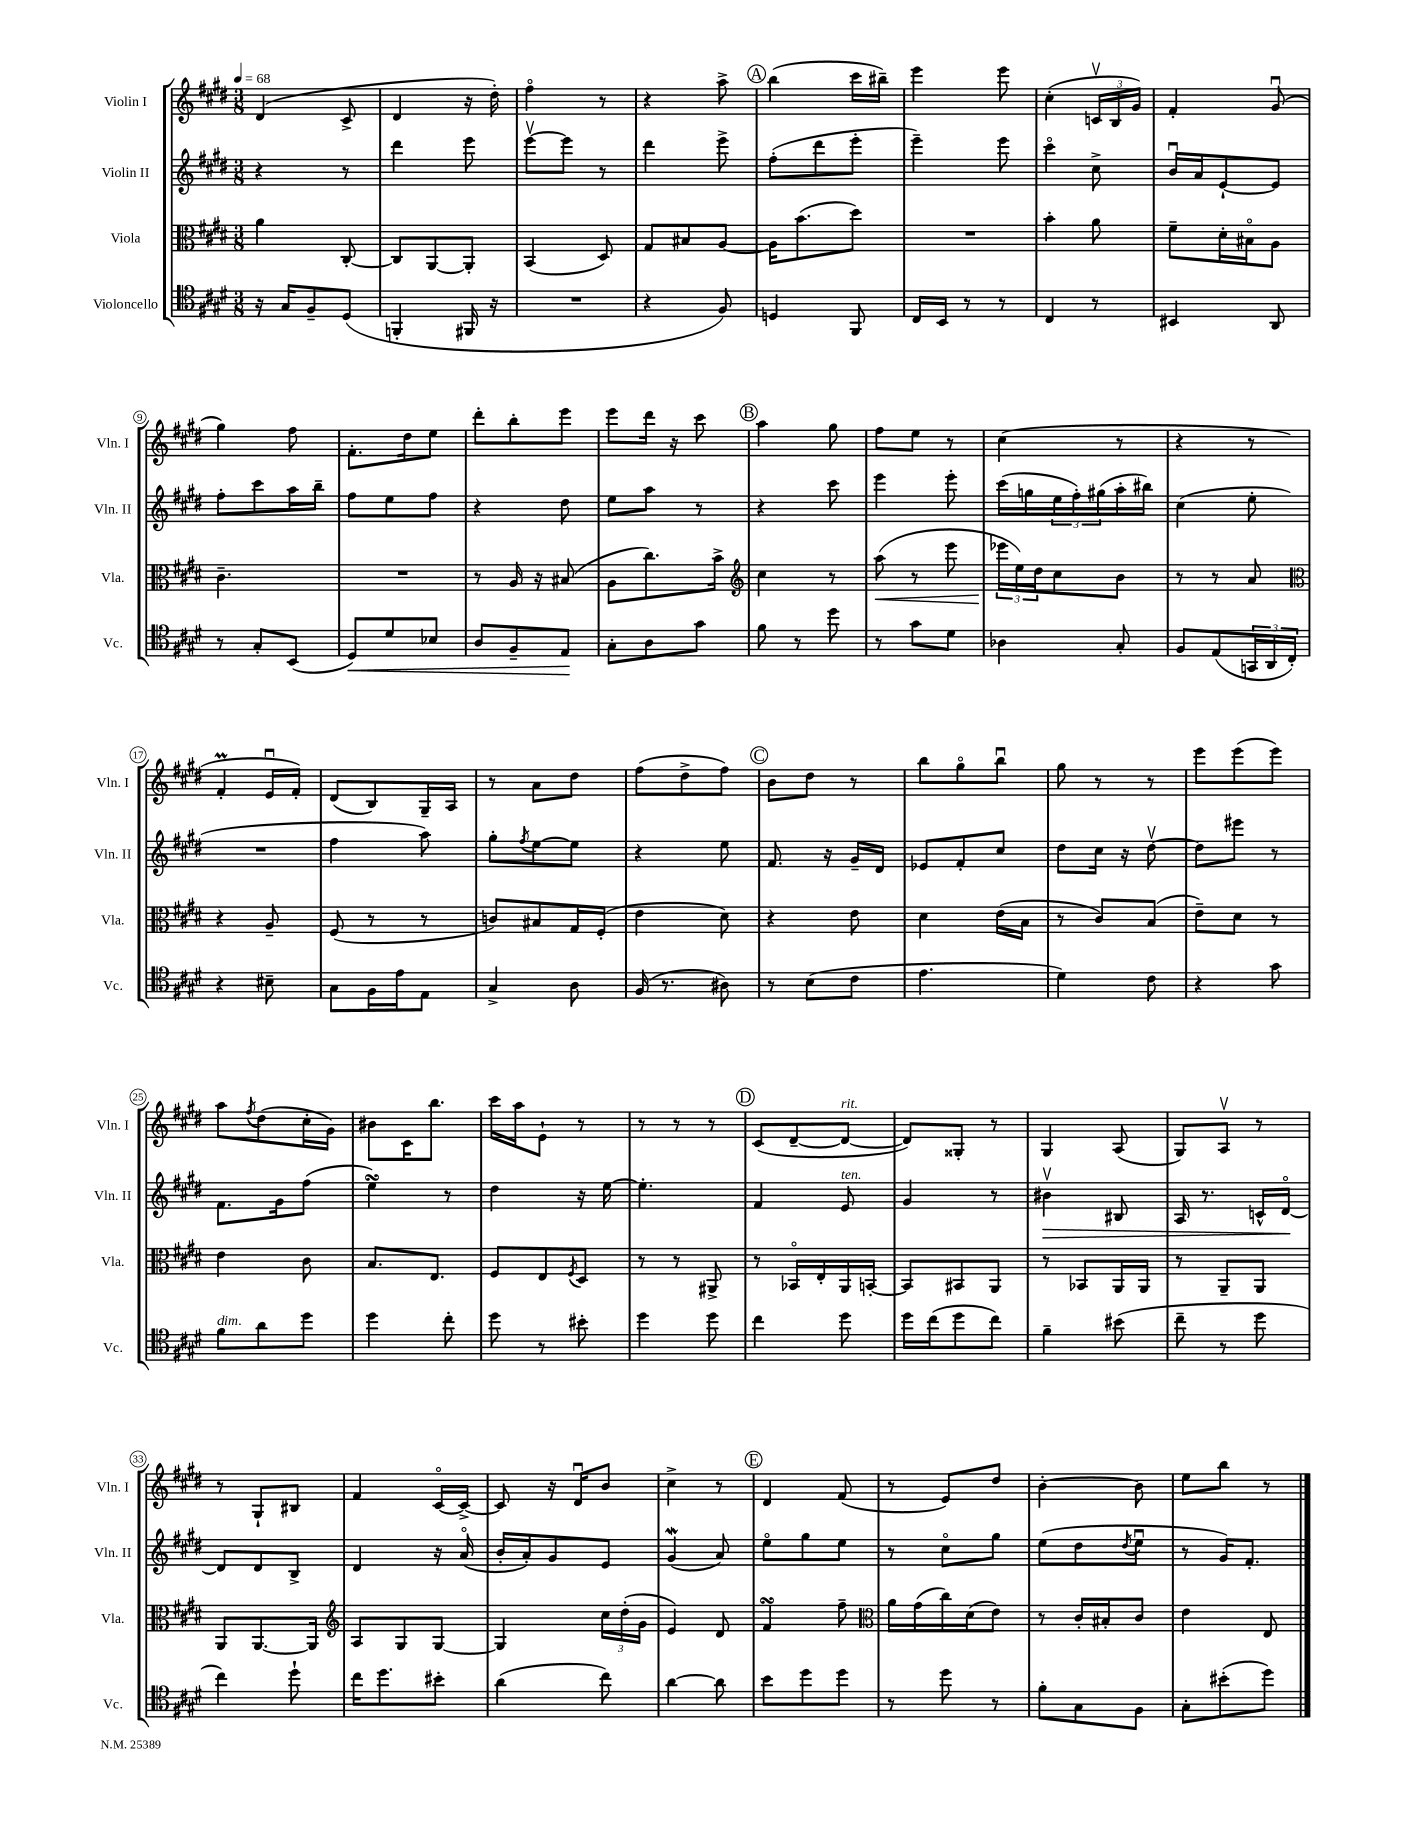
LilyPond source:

<<
\new StaffGroup <<
\new Staff = "s0" \with { instrumentName = "Violin I" shortInstrumentName = "Vln. I" } {
    \clef treble \key e \major \numericTimeSignature \time 3/8 \tempo 4 = 68
    dis'4( cis'8-> |
    dis'4 r16 dis''16-.) |
    fis''4\flageolet r8 |
    r4 a''8-> |
    \mark \markup { \circle "A" } b''4( cis'''16 bis''16--) |
    e'''4 e'''8 |
    cis''4-.( \tuplet 3/2 { c'16\upbow b16 gis'16) } |
    fis'4-. gis'8\downbow( |
    gis''4) fis''8 |
    fis'8.-. dis''16 e''8 |
    dis'''8-. b''8-. e'''8 |
    e'''8 dis'''16 r16 cis'''8 |
    \mark \markup { \circle "B" } a''4 gis''8 |
    fis''8 e''8 r8 |
    cis''4( r8 |
    r4 r8 |
    fis'4-.\prall e'16\downbow fis'16-.) |
    dis'8( b8) gis16-- a16 |
    r8 a'8 dis''8 |
    fis''8( dis''8-> fis''8) |
    \mark \markup { \circle "C" } b'8 dis''8 r8 |
    b''8 gis''8\flageolet b''8\downbow |
    gis''8 r8 r8 |
    e'''8 e'''8( e'''8) |
    a''8 \acciaccatura { fis''8 } dis''8( cis''16-. gis'16) |
    bis'8 cis'16 b''8. |
    cis'''16 a''16 e'8-! r8 |
    r8 r8 r8 |
    \mark \markup { \circle "D" } cis'8( dis'8~-- dis'8~^\markup { \italic "rit." } |
    dis'8) gisis8-. r8 |
    gis4 a8( |
    gis8) a8\upbow r8 |
    r8 gis8-! bis8 |
    fis'4 cis'16~\flageolet cis'16~-> |
    cis'8 r16 dis'16\downbow b'8 |
    cis''4-> r8 |
    \mark \markup { \circle "E" } dis'4 fis'8( |
    r8 e'8) dis''8 |
    b'4~-. b'8 |
    e''8 b''8 r8 \bar "|." |
}
\new Staff = "s1" \with { instrumentName = "Violin II" shortInstrumentName = "Vln. II" } {
    \clef treble \key e \major \numericTimeSignature \time 3/8
    r4 r8 |
    dis'''4 e'''8 |
    e'''8~\upbow e'''8 r8 |
    dis'''4 e'''8-> |
    \mark \markup { \circle "A" } fis''8-.( dis'''8 e'''8-. |
    e'''4--) e'''8 |
    cis'''4\flageolet cis''8-> |
    b'16\downbow a'16 e'8~-! e'8 |
    fis''8-. cis'''8 a''16 b''16-- |
    fis''8 e''8 fis''8 |
    r4 dis''8 |
    e''8 a''8 r8 |
    \mark \markup { \circle "B" } r4 cis'''8 |
    e'''4 e'''8-. |
    cis'''16( g''16 \tuplet 3/2 { e''16 fis''16-.) gis''16( } a''16-. bis''16) |
    cis''4( e''8-. |
    R4. |
    fis''4 a''8) |
    gis''8-. \acciaccatura { fis''8 } e''8~ e''8 |
    r4 e''8 |
    \mark \markup { \circle "C" } fis'8. r16 gis'16-- dis'16 |
    ees'8 fis'8-. cis''8 |
    dis''8 cis''16 r16 dis''8~\upbow |
    dis''8 eis'''8 r8 |
    fis'8. gis'16 fis''8( |
    e''4\turn) r8 |
    dis''4 r16 e''16~ |
    e''4.-. |
    \mark \markup { \circle "D" } fis'4 e'8^\markup { \italic "ten." } |
    gis'4 r8 |
    bis'4\upbow\> bis8 |
    a16 r8. c'16-^ dis'16~\flageolet\! |
    dis'8 dis'8 b8-> |
    dis'4 r16 a'16\flageolet( |
    b'16-. a'16-.) gis'8 e'8 |
    gis'4\mordent( a'8) |
    \mark \markup { \circle "E" } e''8\flageolet gis''8 e''8 |
    r8 cis''8\flageolet gis''8 |
    e''8( dis''8 \acciaccatura { dis''8 } e''8\downbow |
    r8 gis'16) fis'8.-. \bar "|." |
}
\new Staff = "s2" \with { instrumentName = "Viola" shortInstrumentName = "Vla." } {
    \clef alto \key e \major \numericTimeSignature \time 3/8
    a'4 cis8~-. |
    cis8 a,8~ a,8-. |
    b,4( dis8) |
    gis8 bis8 a8~ |
    \mark \markup { \circle "A" } a16 b'8.( dis''8) |
    R4. |
    b'4-. a'8 |
    fis'8-- dis'16-. bis16\flageolet a8 |
    cis'4.-- |
    R4. |
    r8 a16 r16 bis8( |
    a8 cis''8.) b'16-> |
    \mark \markup { \circle "B" } \clef treble cis''4 r8 |
    a''8\<( r8 e'''8 |
    \tuplet 3/2 { ees'''16\! e''16) dis''16 } cis''8 b'8 |
    r8 r8 a'8 |
    \clef alto r4 a8-- |
    fis8( r8 r8 |
    c'8) bis8 gis16 fis16-.( |
    e'4 dis'8) |
    \mark \markup { \circle "C" } r4 e'8 |
    dis'4 e'16( b16 |
    r8 cis'8) b8( |
    e'8--) dis'8 r8 |
    e'4 cis'8 |
    b8. e8. |
    fis8 e8 \acciaccatura { fis8 } dis8 |
    r8 r8 ais,8-> |
    \mark \markup { \circle "D" } r8 bes,16\flageolet e16-. a,16 b,16~-. |
    b,8 bis,8 a,8 |
    r8 bes,8 a,16 a,16 |
    r8 a,8-- a,8 |
    a,8 a,8.~ a,16 |
    \clef treble a8 gis8 gis8~ |
    gis4 \tuplet 3/2 { cis''16 dis''16-.( gis'16 } |
    e'4) dis'8 |
    \mark \markup { \circle "E" } fis'4\turn fis''8-- |
    \clef alto a'16 gis'16( cis''16) dis'16( e'8) |
    r8 cis'16-. bis16-. cis'8 |
    e'4 e8 \bar "|." |
}
\new Staff = "s3" \with { instrumentName = "Violoncello" shortInstrumentName = "Vc." } {
    \clef tenor \key e \major \numericTimeSignature \time 3/8
    r16 gis16 fis8-- dis8( |
    f,4-. fis,16 r16 |
    R4. |
    r4 fis8) |
    \mark \markup { \circle "A" } d4 fis,8 |
    cis16 b,16 r8 r8 |
    cis4 r8 |
    bis,4 a,8 |
    r8 gis8-. b,8( |
    dis8\<) dis'8 bes8 |
    a8 fis8-- e8\! |
    gis8-. a8 gis'8 |
    \mark \markup { \circle "B" } fis'8 r8 dis''8 |
    r8 gis'8 dis'8 |
    aes4 gis8-. |
    fis8 e8( \tuplet 3/2 { g,16 a,16 cis16-.) } |
    r4 bis8-- |
    gis8 fis16 e'16 e8 |
    gis4-> a8 |
    fis16( r8. ais8) |
    \mark \markup { \circle "C" } r8 b8( cis'8 |
    e'4. |
    dis'4) cis'8 |
    r4 gis'8 |
    fis'8^\markup { \italic "dim." } a'8 dis''8 |
    dis''4 cis''8-. |
    dis''8 r8 bis'8-. |
    dis''4 dis''8 |
    \mark \markup { \circle "D" } cis''4 dis''8 |
    dis''16 cis''16( dis''8 cis''8) |
    fis'4-- bis'8( |
    cis''8-- r8 dis''8 |
    cis''4) dis''8-! |
    cis''16 dis''8. bis'8-. |
    a'4( cis''8) |
    a'4~ a'8 |
    \mark \markup { \circle "E" } b'8 dis''8 dis''8 |
    r8 dis''8 r8 |
    fis'8-. gis8 fis8 |
    gis8-. bis'8-.( dis''8) \bar "|." |
}
>>
>>
\layout { \context { \Score \override BarNumber.stencil = #(make-stencil-circler 0.1 0.3 ly:text-interface::print) } }
